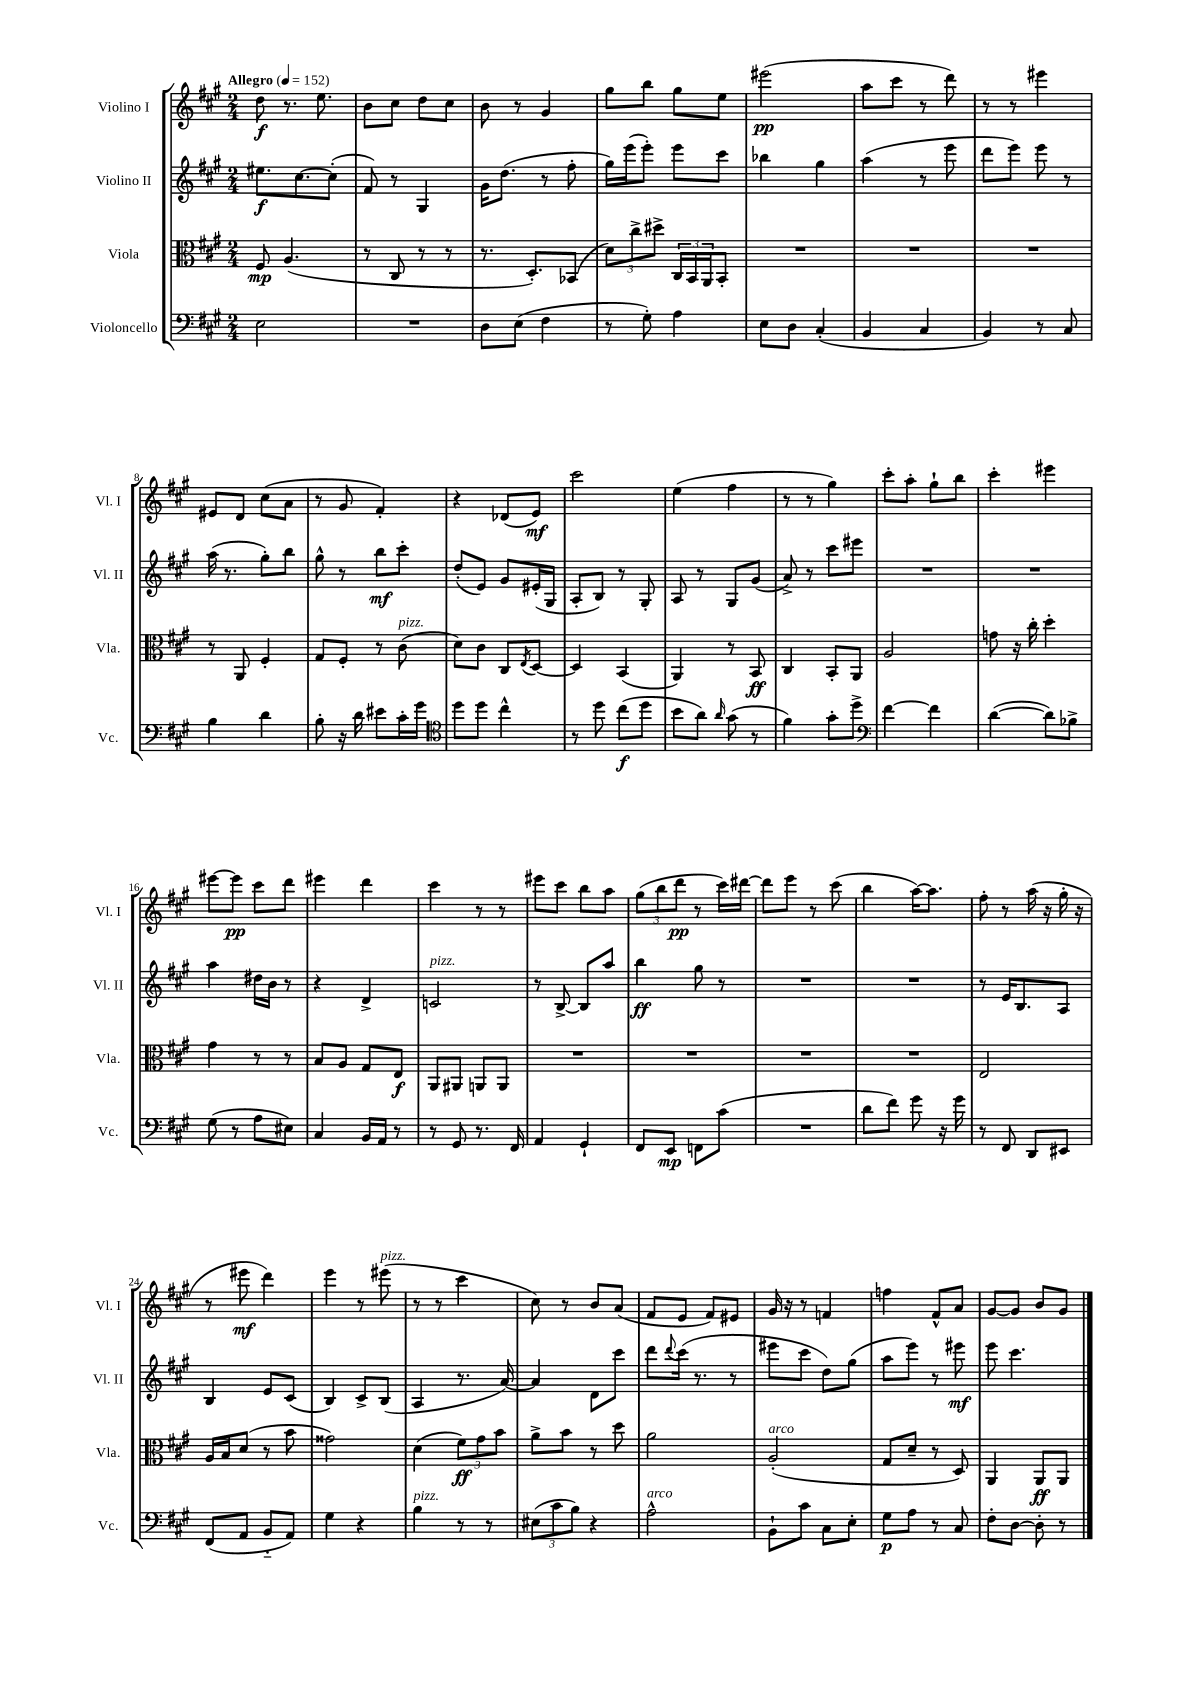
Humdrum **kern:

**kern	**kern	**kern	**kern
*staff4	*staff3	*staff2	*staff1
*clefF4	*clefC3	*clefG2	*clefG2
*k[f#c#g#]	*k[f#c#g#]	*k[f#c#g#]	*k[f#c#g#]
*M2/4	*M2/4	*M2/4	*M2/4
*MM152	*MM152	*MM152	*MM152
2E	8F#	8.ee#	8dd
.	(4.A	.	8.r
.	.	[8.cc#	.
.	.	.	8.ee
.	.	(8cc#']	.
=	=	=	=
2r	8r	8f#)	8b
.	8C#	8r	8cc#
.	8r	4G#	8dd
.	8r	.	8cc#
=	=	=	=
8D	8.r	16g#	8b
.	.	(8.dd	.
(8E	.	.	8r
.	8.D')	.	.
4F#	.	8r	4g#
.	(8BB-	8ff#'	.
=	=	=	=
8r	12d)	16gg#)	8gg#
.	.	(16eee	.
.	12cc#^	.	.
8G#')	.	8eee')	8bb
.	12dd#^	.	.
4A	24C#	8eee	8gg#
.	24BB	.	.
.	24AA	.	.
.	8BB'	8ccc#	8ee
=	=	=	=
8E	2r	4bb-	(2eee#
8D	.	.	.
(4C#'	.	4gg#	.
=	=	=	=
4BB	2r	(4aa	8aa
.	.	.	8ccc#
4C#	.	8r	8r
.	.	8eee	8ddd)
=	=	=	=
4BB)	2r	8ddd	8r
.	.	8eee)	8r
8r	.	8eee	4eee#
8C#	.	8r	.
=	=	=	=
4B	8r	(16aa	8e#
.	.	8.r	.
.	8AA	.	8d
4d	4F#'	8gg#')	(8cc#
.	.	8bb	8a
=	=	=	=
8B'	8G#	8gg#^^	8r
16r	8F#'	8r	8g#
16d	.	.	.
8e#	8r	8bb	4f#')
16c#'	(8c#	8ccc#'	.
16g#	.	.	.
=	=	=	=
*clefC4	*	*	*
8dd	8d)	(8dd'	4r
8dd	8c#	8e)	.
4cc#^^	8C#	8g#	(8d-
.	8qE	.	.
.	[8D	(16e#'	8e)
.	.	16G#	.
=	=	=	=
8r	4D]	8A'	2ccc#
8dd	.	8B)	.
(8cc#	(4BB	8r	.
8dd	.	8G#'	.
=	=	=	=
8b	4AA)	8A	(4ee
8a)	.	8r	.
16qqa	.	.	.
(8g#	8r	8G#	4ff#
8r	8BB	(8g#	.
=	=	=	=
4f#)	4C#	8a^)	8r
.	.	8r	8r
8g#'	8BB'	8ccc#	4gg#)
8dd^	8AA	8eee#	.
=	=	=	=
*clefF4	*	*	*
[4f#	2A	2r	8ccc#'
.	.	.	8aa'
4f#]	.	.	8gg#`
.	.	.	8bb
=	=	=	=
([4d	8g	2r	4ccc#'
.	16r	.	.
.	16cc#'	.	.
8d])	4dd'	.	4eee#
8B-^	.	.	.
=	=	=	=
(8G#	4g#	4aa	[8eee#
8r	.	.	8eee#]
8A	8r	16dd#	8ccc#
.	.	16b	.
8E#)	8r	8r	8ddd
=	=	=	=
4C#	8B	4r	4eee#
.	8A	.	.
16BB	8G#	4d^	4ddd
16AA	.	.	.
8r	8E	.	.
=	=	=	=
8r	8AA	2c	4ccc#
8GG#	8AA#	.	.
8.r	8AA	.	8r
.	8AA	.	8r
16FF#	.	.	.
=	=	=	=
4AA	2r	8r	8eee#
.	.	[8B^	8ccc#
4GG#`	.	8B]	8bb
.	.	8aa	8aa
=	=	=	=
8FF#	2r	4bb	(12gg#
.	.	.	12bb
8EE	.	.	.
.	.	.	12ddd
8FF	.	8gg#	8r
(8c#	.	8r	16ccc#)
.	.	.	[16ddd#
=	=	=	=
2r	2r	2r	8ddd#]
.	.	.	8eee
.	.	.	8r
.	.	.	(8ccc#
=	=	=	=
8d	2r	2r	4bb
8f#)	.	.	.
8g#	.	.	[16aa)
.	.	.	8.aa]
16r	.	.	.
16g#	.	.	.
=	=	=	=
8r	2E	8r	8ff#'
8FF#	.	16e	8r
.	.	8.B	.
8DD	.	.	(16aa
.	.	.	16r
8EE#	.	8A	16gg#'
.	.	.	16r
=	=	=	=
(8FF#	16A	4B	8r
.	16B	.	.
8AA	(8d	.	8eee#
8BB'~	8r	8e	4ddd)
8AA)	8b	(8c#	.
=	=	=	=
4G#	2g##)	4B)	4eee
4r	.	8c#^	8r
.	.	(8B	(8eee#
=	=	=	=
4B	(4d	4A	8r
.	.	.	8r
8r	12f#)	8.r	4ccc#
.	12g#	.	.
8r	.	.	.
.	12b	.	.
.	.	[16a)	.
=	=	=	=
(12E#	8a^	4a]	8cc#)
12c#	.	.	.
.	8b	.	8r
12B)	.	.	.
4r	8r	8d	8b
.	8dd	8ccc#	(8a
=	=	=	=
2A^^	2a	8ddd	8f#
.	.	8qqddd	.
.	.	(16ccc#	8e
.	.	8.r	.
.	.	.	8f#)
.	.	8r	8e#
=	=	=	=
8BB`	(2A'	8eee#	16g#
.	.	.	16r
8c#	.	8ccc#	8r
8C#	.	8dd)	4f
8E'	.	(8gg#	.
=	=	=	=
8G#	8G#	8aa	4ff
8A	8d~	8eee)	.
8r	8r	8r	8f#^^
8C#	8D)	8eee#	8a
=	=	=	=
8F#'	4AA	8eee	[8g#
[8D	.	4.ccc#	8g#]
8D']	8AA	.	8b
8r	8AA	.	8g#
==	==	==	==
*-	*-	*-	*-
